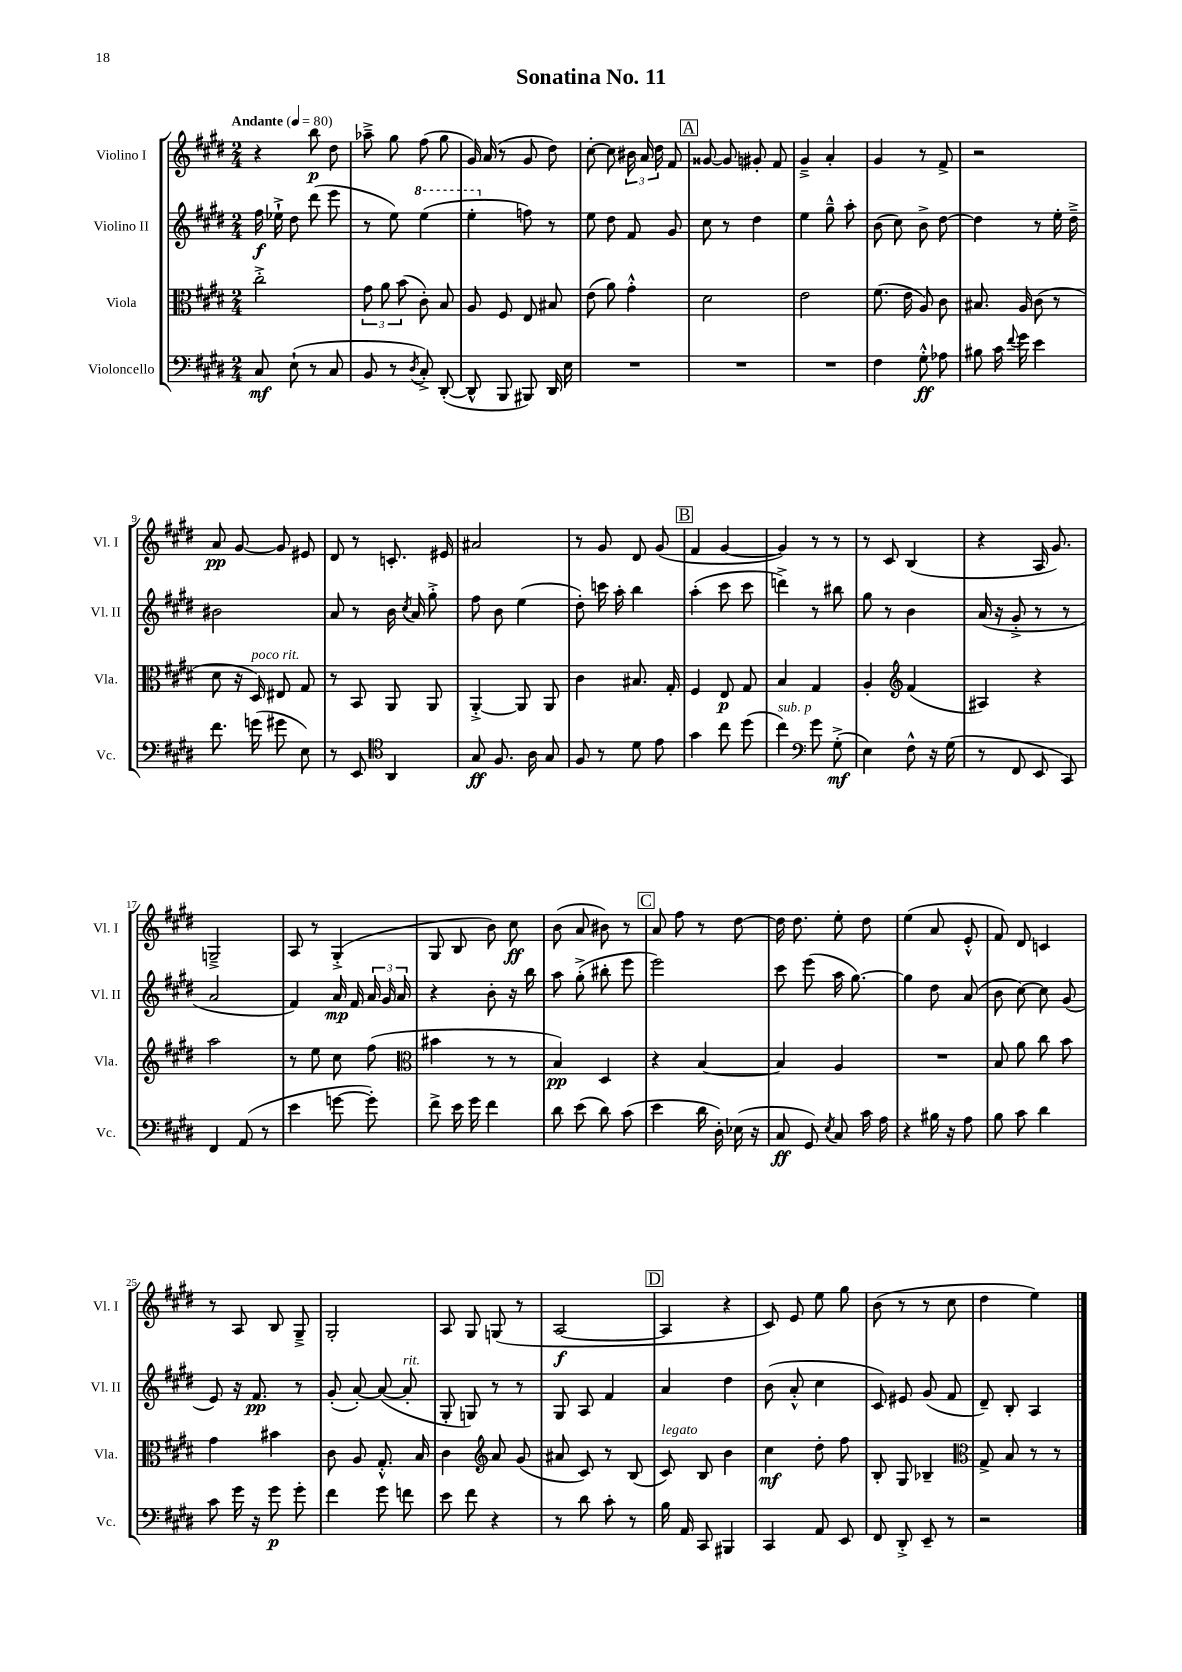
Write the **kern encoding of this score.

**kern	**kern	**kern	**kern
*staff4	*staff3	*staff2	*staff1
*clefF4	*clefC3	*clefG2	*clefG2
*k[f#c#g#d#]	*k[f#c#g#d#]	*k[f#c#g#d#]	*k[f#c#g#d#]
*M2/4	*M2/4	*M2/4	*M2/4
*MM80	*MM80	*MM80	*MM80
8C#/	2cc#'^\	16ff#\	4r
.	.	16ee-`^\	.
(8E`\	.	8dd#\	.
8r	.	(8ddd#\	8bb\
8C#/	.	8eee\	8dd#\
=	=	=	=
8BB/	12g#\	8r	8aa-~^\
.	12a\	.	.
8r	.	8ee\)	8gg#\
.	(12b\	.	.
8qD#/	.	.	.
8C#'^/)	8c#'\)	(4eee\	(8ff#\
([8DD#'/	8B/	.	8gg#\
=	=	=	=
8DD#^^/]	8A/	4eee'\	16g#/)
.	.	.	(16a/
8BBB/	8F#/	.	8r
8BBB#/)	8E/	8ff\)	8g#/
16DD#/	8B#/	8r	8dd#\)
16E\	.	.	.
=	=	=	=
2r	(8e\	8ee\	[8cc#'\
.	8a\)	8dd#\	8cc#\]
.	4g#'^^\	8f#/	24b#\
.	.	.	24a/
.	.	.	24dd#\
.	.	8g#/	8f#/
=	=	=	=
2r	2d#\	8cc#\	[8g##/
.	.	8r	8g##/]
.	.	4dd#\	8g#'/
.	.	.	8f#/
=	=	=	=
2r	2e\	4ee\	4g#~^/
.	.	8gg#~^^\	4a'/
.	.	8aa'\	.
=	=	=	=
4F#\	(8.f#\	(8b\	4g#/
.	.	8cc#\)	.
.	16e\	.	.
8G#'^^\	8A/)	8b^\	8r
8A-\	8c#\	[8dd#\	8f#^/
=	=	=	=
8B#\	8.B#/	4dd#\]	2r
16c#\	.	.	.
8qqf#/	.	.	.
16g#\	16A/	.	.
4e\	(8c#\	8r	.
.	8r	16ee'\	.
.	.	16dd#~^\	.
=	=	=	=
8.f#\	8d#\	2b#\	8a/
.	16r	.	[8g#/
(16g\	16D#/)	.	.
8g#\	8E#/	.	8g#/]
8E\)	8G#/	.	8e#/
=	=	=	=
8r	8r	8a/	8d#/
8EE/	8BB/	8r	8r
*clefC4	*	*	*
4AA/	8AA/	16b\	8.c'/
.	.	8qcc#/	.
.	.	16a/	.
.	8AA/	8gg#'^\	.
.	.	.	16e#/
=	=	=	=
8G#/	[4AA'^/	8ff#\	2a#/
8.F#/	.	8b\	.
.	8AA/]	(4ee\	.
16A\	.	.	.
8G#/	8AA/	.	.
=	=	=	=
8F#/	4c#\	8dd#'\)	8r
8r	.	16ccc\	8g#/
.	.	16aa'\	.
8d#\	8.B#/	4bb\	8d#/
8e\	.	.	(8g#/
.	16G#'/	.	.
=	=	=	=
4g#\	4F#/	(4aa'\	4f#/
8cc#\	8E/	8ccc#\	[4g#/
(8dd#\	8G#/	8ccc#\	.
=	=	=	=
4cc#\)	4B/	4ddd^\)	4g#/])
*clefF4	*	*	*
8g#\	4G#/	8r	8r
(8G#'^\	.	8bb#\	8r
=	=	=	=
4E\)	4A'/	8gg#\	8r
.	.	8r	8c#/
*	*clefG2	*	*
8F#^^\	(4f#/	4b\	(4B/
16r	.	.	.
(16G#\	.	.	.
=	=	=	=
8r	4A#/)	(16a/	4r
.	.	16r	.
8FF#/	.	8g#'^/	.
8EE/	4r	8r	16A/
.	.	.	8.g#/)
8CC#/)	.	8r	.
=	=	=	=
4FF#/	2aa\	2a/	2G~^/
(8AA/	.	.	.
8r	.	.	.
=	=	=	=
4e\	8r	4f#/)	8A/
.	8ee\	.	8r
[8g\	8cc#\	16a/	(4G#'^/
.	.	16f#/	.
8g'\])	(8ff#\	24a/	.
.	.	24g#/	.
.	.	24a/	.
=	=	=	=
*	*clefC3	*	*
8f#^\	4b#\	4r	8G#/
16e\	.	.	8B/
16g#\	.	.	.
4f#\	8r	8b'\	8b\)
.	8r	16r	8cc#\
.	.	16bb\	.
=	=	=	=
8d#\	4B/)	8aa\	(8b\
(8e\	.	(8gg#'^\	8a/
8d#\)	4D#/	8bb#'\	8b#\)
(8c#\	.	8eee\	8r
=	=	=	=
4e\	4r	2eee\)	8a/
.	.	.	8ff#\
16d#\	[4B/	.	8r
16D#'\)	.	.	.
(16E-\	.	.	[8dd#\
16r	.	.	.
=	=	=	=
8C#/	4B/]	8ccc#\	16dd#\]
.	.	.	8.dd#\
8GG#/)	.	(8eee\	.
8qE/	.	.	.
8C#/	4A/	16aa\	8ee'\
.	.	[8.gg#\)	.
16c#\	.	.	8dd#\
16A\	.	.	.
=	=	=	=
4r	2r	4gg#\]	(4ee\
16B#\	.	8dd#\	8a/
16r	.	.	.
8A\	.	(8a/	8e'^^/
=	=	=	=
8B\	8B/	8b\	8f#/)
8c#\	8a\	[8cc#\)	8d#/
4d#\	8cc#\	8cc#\]	4c/
.	8b\	(8g#/	.
=	=	=	=
8c#\	4g#\	8e/)	8r
16g#\	.	16r	8A/
16r	.	8.f#/	.
8g#\	4b#\	.	8B/
8g#'\	.	8r	8G#~^/
=	=	=	=
4f#\	8c#\	(8g#'/	2G#'/
.	8A/	[8a'/)	.
8g#\	8.G#'^^/	(8a/_	.
8f\	.	8a'/]	.
.	16B/	.	.
=	=	=	=
8e\	4c#\	8G#'/	8A/
8f#\	.	8G/)	8G#/
*	*clefG2	*	*
4r	8a/	8r	(8G/
.	(8g#/	8r	8r
=	=	=	=
8r	8a#/	8G#/	[2A/
8d#\	8c#/)	8A/	.
8c#'\	8r	4f#/	.
8r	(8B/	.	.
=	=	=	=
16B\	8c#/)	4a/	4A/]
16AA/	.	.	.
8CC#/	8B/	.	.
4BBB#/	4b\	4dd#\	4r
=	=	=	=
4CC#/	4cc#\	(8b\	8c#/)
.	.	8a'^^/	8e/
8AA/	8dd#'\	4cc#\	8ee\
8EE/	8ff#\	.	8gg#\
=	=	=	=
8FF#/	8B'/	8c#/)	(8b\
8DD#'^/	8G#/	8e#/	8r
8EE~/	4B-~/	(8g#/	8r
8r	.	8f#/	8cc#\
=	=	=	=
*	*clefC3	*	*
2r	8G#^/	8d#~/)	4dd#\
.	8B/	8B'/	.
.	8r	4A/	4ee\)
.	8r	.	.
==	==	==	==
*-	*-	*-	*-
